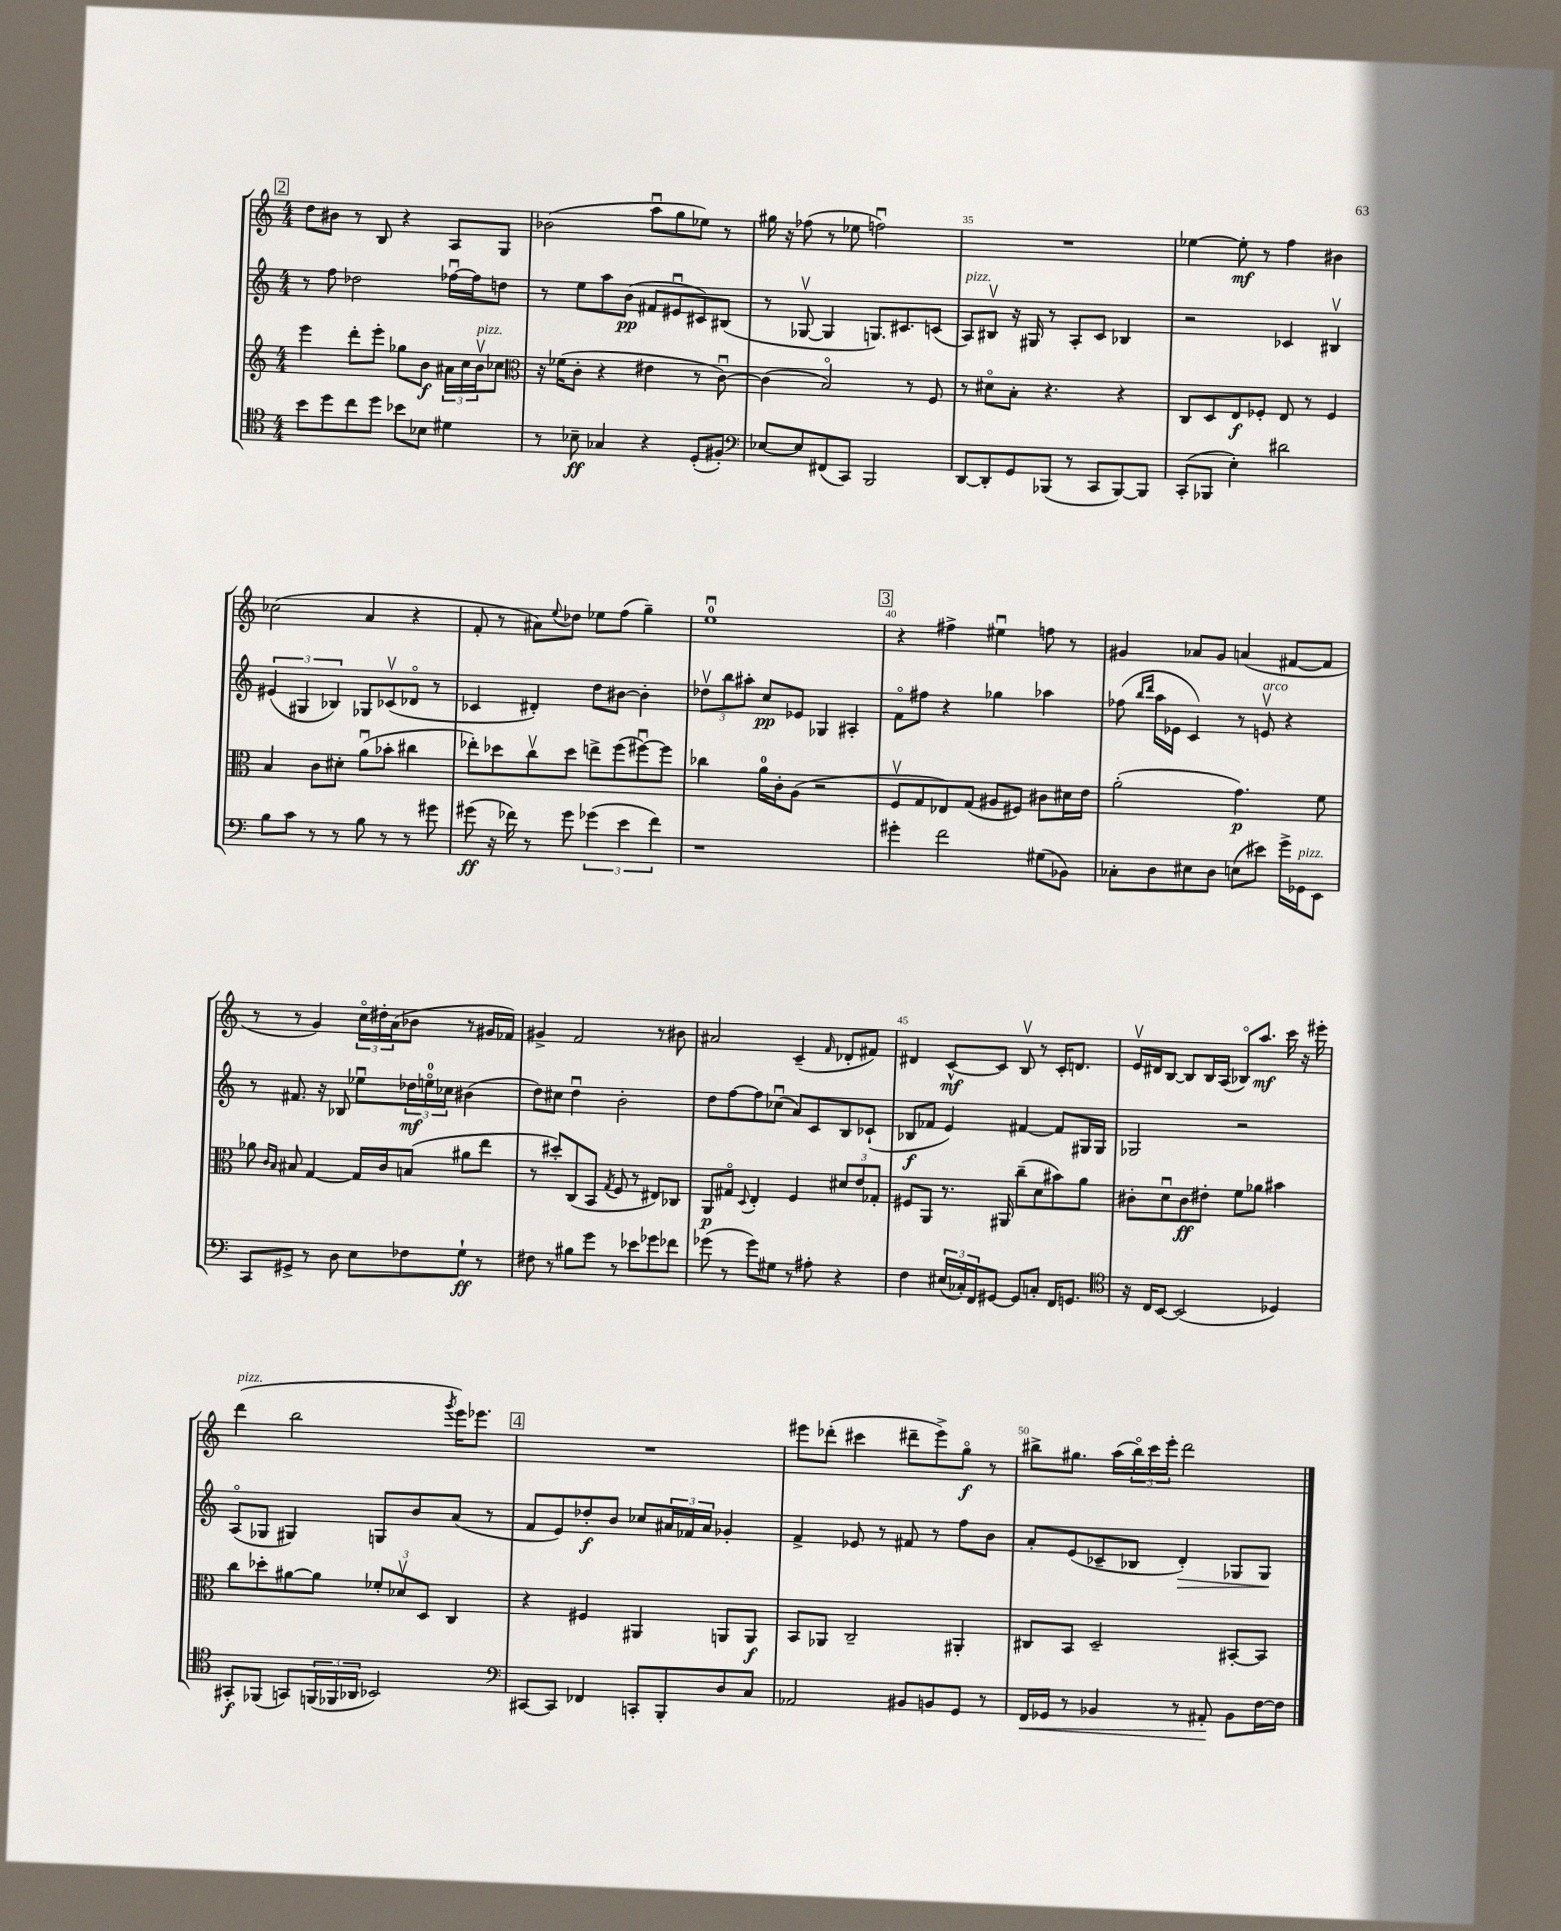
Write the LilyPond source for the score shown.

<<
\new StaffGroup <<
\new Staff = "s0" {
    \clef treble \key c \major \numericTimeSignature \time 4/4
    \mark \markup { \box "2" } d''8 bis'8 r8 b8 r4 a8 g8 |
    bes'2( a''8\downbow g''8 ees''8) r8 |
    gis''16 r16 fes''8( r8 ees''8 f''2\downbow) |
    R1 |
    ees''4~ ees''8-.\mf r8 f''4 bis'4 |
    ces''2( a'4 r4 |
    f'8-. r8 ais'8) \appoggiatura { e''8 } des''8 ees''8 f''8( g''4--) |
    e''1-0\downbow |
    \mark \markup { \box "3" } r4 fis''4-> eis''4\downbow f''8 r8 |
    gis'4 aes'8 gis'8 a'4( fis'8~ fis'8 |
    r8 r8 g'4) \tuplet 3/2 { c''16\flageolet dis''16-. a'16( } bes'8 r8 gis'16 fes'16) |
    gis'4-> f'2 r8 bis'8 |
    ais'2 c'4--( \grace { f'16 } des'8-. fis'8) |
    dis'4 c'8~-^\mf c'8 b8\upbow r8 c'16-. d'8. |
    e'16\upbow dis'16 b8~ b8 b16 a16( bes8\flageolet) a''8.\mf c'''16 r16 eis'''16-. |
    d'''4^\markup { \italic "pizz." }( b''2 \acciaccatura { g'''8 } e'''16) ees'''8. |
    \mark \markup { \box "4" } R1 |
    eis'''8 des'''8-.( cis'''4 dis'''8-- eis'''8->) g''8\flageolet\f r8 |
    bis''8-> gis''8. a''16( \tuplet 3/2 { bis''16\flageolet) c'''16 e'''16-. } d'''2 \bar "|." |
}
\new Staff = "s1" {
    \clef treble \key c \major \numericTimeSignature \time 4/4
    \mark \markup { \box "2" } r8 f''8 des''2 fes''16~\downbow fes''16 d''8 |
    r8 e''8 a''8 b'8\pp( fis'8 eis'8\downbow cis'8) bis8( |
    r8 ges8~\upbow ges4 g8.) cis'8. c'8( |
    a8^\markup { \italic "pizz." }) bis8\upbow r16 gis16 r8 a8-. c'8 bes4 |
    r2 ces'4 bis4\upbow |
    \tuplet 3/2 { eis'4( gis4 bes4) } ges8 ces'8\upbow( des'8\flageolet r8 |
    ces'4 dis'4-.) d''8 bis'8~ bis'4-. |
    \tuplet 3/2 { des''8\upbow b''8 ais''8-. } c''8\pp ees'8 ges4 ais4-. |
    \mark \markup { \box "3" } f'8\flageolet fis''8 r4 ges''4 aes''4 |
    fes''8( \grace { b''16 d'''16 } a''16 ees'16 c'4) r8 e'8\upbow^\markup { \italic "arco" } r4 |
    r8 fis'8. r16 bes8 ees''8\downbow \tuplet 3/2 { des''16\mf e''16-0\flageolet ces''16 } bis'4( |
    d''8) cis''8 d''4\downbow b'2-. |
    d''8 f''8~ f''8 ces''8\downbow( a'8) c'8 b8 ces'8-!( |
    bes8\f fes'8 e'4) fis'4~ fis'8 gis16 gis16 |
    ges2 r2 |
    a8\flageolet( ges8 gis4) g8 b'8 a'8( r8 |
    \mark \markup { \box "4" } f'8 e'8) des''8-.\f b'8 ces''8 \tuplet 3/2 { ais'16 fes'16 ais'16 } ges'4-. |
    f'4-> ees'8 r8 fis'8 r8 f''8 b'8 |
    a'8-. e'8( ces'8-- bes8 d'4-.\>) ges8 ges8\! \bar "|." |
}
\new Staff = "s2" {
    \clef treble \key c \major \numericTimeSignature \time 4/4
    \mark \markup { \box "2" } e'''4 d'''8-. e'''8-. ges''8 b'8\f \tuplet 3/2 { ais'16 c''16 b'16\upbow^\markup { \italic "pizz." } } ces''8 |
    \clef alto r16 fes'16( c'8-. r4 eis'4 r8 c'8~\downbow) |
    c'4( b2\flageolet) r8 f8 |
    r8 dis'8\flageolet b8-. r4. r4 |
    c8 d8 e8\f fes8-. e8 r8 fes4 |
    b4 c'8 dis'8-. a'8\downbow( bes'8-. cis''4 |
    ees''8-.) des''8 c''8\upbow des''8 e''8-> f''8( fis''8~\downbow) fis''8 |
    ces''4 a'16-0 c'16-. a8( r2 |
    \mark \markup { \box "3" } f8\upbow g8 ees8) g8( ais8 fis8) cis'8 dis'16 e'16 |
    a'2-.( g'4.\p) f'8 |
    aes'8 \grace { c'16 b16 } bis8 g4~ g16 c'16 b8( ais'8 e''8 |
    r8 dis''8-.) c8( b,8 \acciaccatura { g8 } f8 r8 eis8) ces8 |
    a,8\p gis8\flageolet \appoggiatura { d8 } e4-. f4 \tuplet 3/2 { dis'8 e'8 ges8-. } |
    fis8 a,8 r8. ais,16 c''8--( d'8 bis'8) a'8 |
    cis'8-. d'8\downbow cis'8\ff eis'8-. f'8 aes'8 bis'4 |
    c''8 des''8-. ais'8~ ais'8 \tuplet 3/2 { fes'8-. des'8\upbow d8 } c4 |
    \mark \markup { \box "4" } r4 fis4 ais,4 a,8 a,8\f |
    b,8 aes,8 c2-- ais,4-. |
    cis8 b,8 d2-- bis,8~-. bis,8 \bar "|." |
}
\new Staff = "s3" {
    \clef tenor \key c \major \numericTimeSignature \time 4/4
    \mark \markup { \box "2" } b'8 d''8 c''8 d''8 bes'8 bes8 dis'4 |
    r8 bes8--\ff ges4 r4 d8-.( fis8-.) |
    \clef bass ees8~ ees8 fis,8( c,8) b,,2 |
    d,8~ d,8-. g,8 bes,,8( r8 c,8 bes,,8~) bes,,8 |
    c,8-.( bes,,8 e4-.) dis'2 |
    b8 c'8 r8 r8 b8 r8 r8 gis'8 |
    gis'8\ff( r16 fes'16) r8 gis'8 \tuplet 3/2 { ges'4( e'4 fes'4) } |
    r1 |
    \mark \markup { \box "3" } gis'4-. f'2 gis8( bes,8) |
    ces8-. d8 eis8 d8 e8( eis'8) g'16-> ges,16^\markup { \italic "pizz." } e,8 |
    c,8 gis,8-> r8 d8 e8 fes8 g8-!\ff r8 |
    fis8 r8 bis8 g'8 r8 ees'8 ges'8 fes'8 |
    ges'8( r8 ges'8) gis8 r8 ais8-. r4 |
    f4 \tuplet 3/2 { eis16( ces16-.) f,16 } gis,8~ gis,8 c8-. f,16 g,8. |
    \clef tenor r16 c16 b,8~ b,2( des4) |
    gis,8-.\f fes,8( g,8) \tuplet 3/2 { f,16( fes,16 aes,16 } bes,2) |
    \mark \markup { \box "4" } \clef bass cis,8~ cis,8 fes,4 c,8-. b,,8-. d8 c8 |
    aes,2 bis,8 b,8 g,8 r8 |
    f,16\< ges,16 r8 bes,4 r8 ais,8-.\! bes,8 f16~ f16 \bar "|." |
}
>>
>>
\layout { \context { \Score currentBarNumber = #32 \override BarNumber.break-visibility = ##(#f #t #t) barNumberVisibility = #(every-nth-bar-number-visible 5) } }
